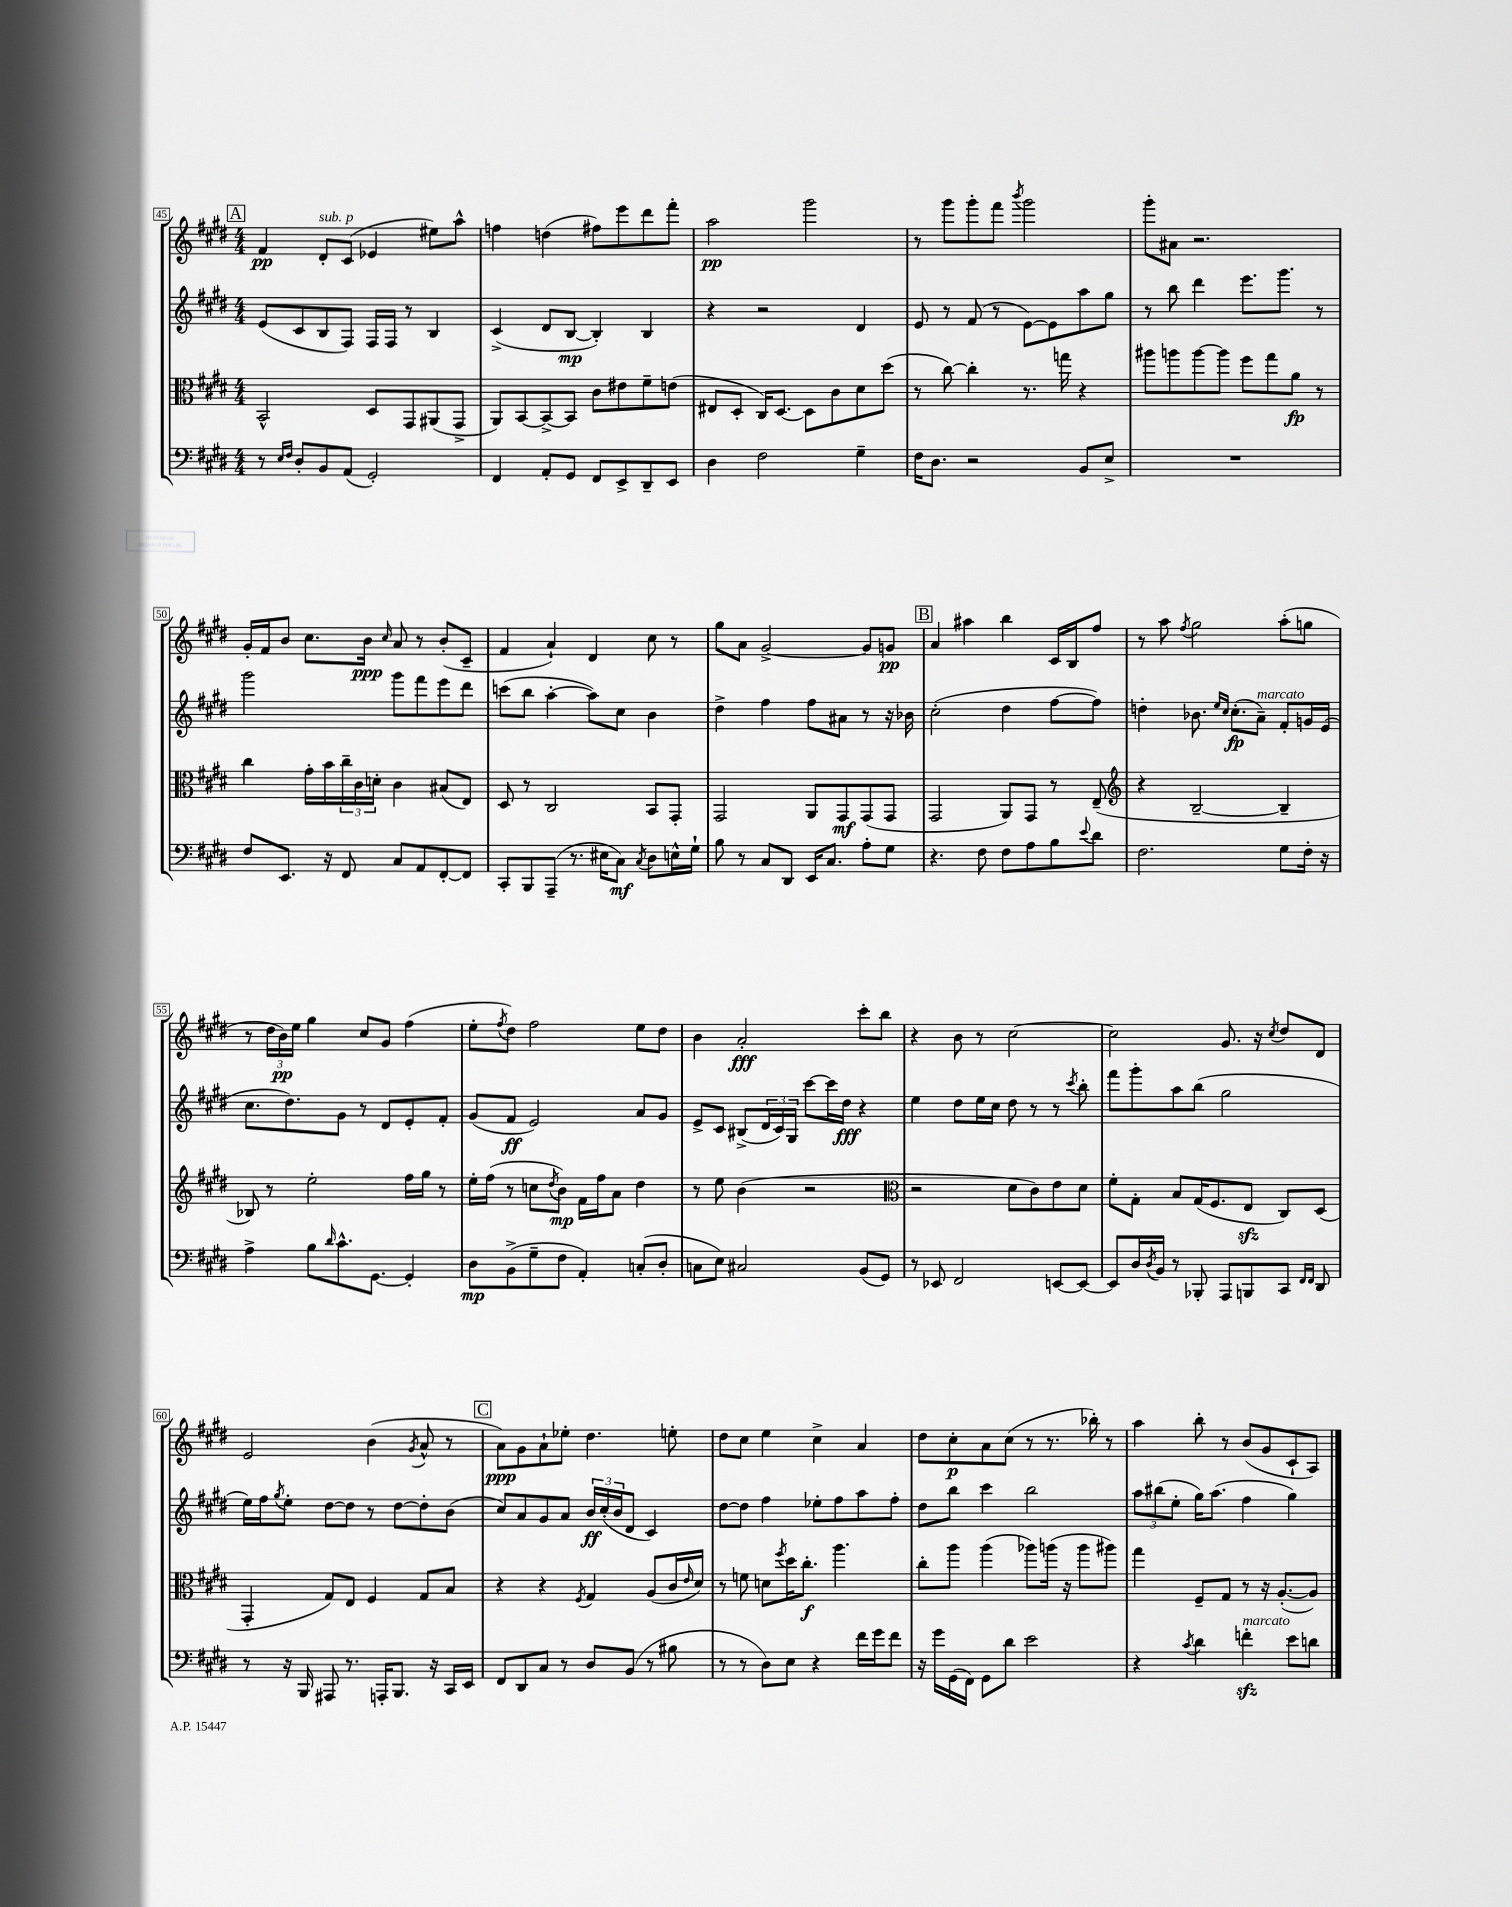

**kern	**kern	**kern	**kern
*staff4	*staff3	*staff2	*staff1
*clefF4	*clefC3	*clefG2	*clefG2
*k[f#c#g#d#]	*k[f#c#g#d#]	*k[f#c#g#d#]	*k[f#c#g#d#]
*M4/4	*M4/4	*M4/4	*M4/4
8r	2BB^^	(8e	4f#
16qqE	.	.	.
16qqF#	.	.	.
8D#'	.	8c#	.
8BB	.	8B	8d#'
(8AA	.	8F#)	(8c#
2GG#')	8D#	16F#	4e-
.	.	16F#	.
.	8GG#	8r	.
.	(8AA#	4B	8ee#)
.	8GG#^	.	8aa^^
=	=	=	=
4FF#	8AA)	(4c#^	4ff
.	[8BB	.	.
8AA'	8BB^_	8d#	(4dd
8GG#	8BB]	[8B	.
8FF#	8c#	4B'])	8ff#)
8EE^	8e#	.	8eee
8DD#~	8f#~	4B	8ddd#
8EE	(8e	.	8fff#'
=	=	=	=
4D#	8E#	4r	2aa
.	8D#'	.	.
2F#	16C#)	2r	.
.	[8.D#	.	.
.	8D#]	.	2ggg#
.	8c#	.	.
4G#~	8d#	4d#	.
.	(8dd#	.	.
=	=	=	=
16F#	8r	8e	8r
8.D#	.	.	.
.	[8cc#)	8r	8ggg#
2r	4cc#']	(8f#	8ggg#'
.	.	8r	8fff#
.	.	.	8qbbb
.	8.r	[8e)	2ggg#
.	.	8e]	.
.	16gg	.	.
8BB	4r	8aa	.
8E^	.	8gg#	.
=	=	=	=
1r	8aa#	8r	8ggg#'
.	8aa	8bb	8a#
.	[8aa	4ddd#	2.r
.	8aa]	.	.
.	8ff#	8.eee	.
.	8gg#	.	.
.	.	8.ggg#	.
.	8a	.	.
.	8r	8r	.
=	=	=	=
8F#	4cc#	2ggg#	16g#'
.	.	.	16f#
8.EE	.	.	8b
.	16g#'	.	8.cc#
16r	16b	.	.
8FF#	24cc#~	.	.
.	24c#	.	.
.	.	.	16b
.	24d'	.	.
.	.	.	16qqcc#
8C#	4c#	8ggg#	8a
8AA	.	8fff#	8r
[8FF#'	(8B#	8eee	(8b'
8FF#]	8E)	8ddd#	8c#~
=	=	=	=
8CC#'	8D#	(8ccc	4f#
8BBB	8r	8bb	.
(8AAA~	2C#	[4aa'	4a`)
8.r	.	.	.
.	.	8aa])	4d#
16E#	.	.	.
8C#)	.	8cc#	.
8qC#	.	.	.
8D#	8BB	4b	8cc#
16E^^	8GG#'	.	8r
16G#`	.	.	.
=	=	=	=
8B	2GG#	4dd#^	8gg#
8r	.	.	8a
8C#	.	4ff#	[2g#^
8DD#	.	.	.
16EE	8AA	8ff#	.
8.C#	.	.	.
.	8GG#	8a#	.
8A'	(8GG#	8r	8g#]
8G#	8GG#	16r	8g
.	.	16b-	.
=	=	=	=
4.r	2GG#	(2cc#'	4a
.	.	.	4aa#
8F#	.	.	.
8F#	8AA)	4dd#	4bb
8A	8GG#	.	.
8B	8r	[8ff#	16c#
.	.	.	16B
8qqe	.	.	.
8d#	(8E~	8ff#])	8ff#
=	=	=	=
*	*clefG2	*	*
2.F#	4r	4dd'	8r
.	.	.	8aa
.	.	.	8qff#
.	[2B~	8.b-	2gg#
.	.	16qqee	.
.	.	16qqcc#	.
.	.	(8.cc#'	.
.	.	8a~)	.
8G#	4B~]	8f#'	(8aa'
16F#'	.	16g	8gg
16r	.	(16e	.
=	=	=	=
4A^	8B-)	8.cc#	8r
.	8r	.	24dd#
.	.	.	24b)
.	.	8.dd#)	.
.	.	.	24ee
8B	2ee'	.	4gg#
16qqd#	.	.	.
8.c#^^	.	8g#	.
.	.	8r	8cc#
[8.GG#	.	.	.
.	.	8d#	8g#
4GG#']	16ff#	8e'	(4ff#
.	16gg#	.	.
.	8r	8f#'	.
=	=	=	=
8D#	16ee'	(8g#	8ee'
.	(16ff#	.	.
.	.	.	8qff#
(8BB^	8r	8f#	8dd#)
8G#~	8cc	2e)	2ff#
.	8qdd#	.	.
8F#	8b)	.	.
4AA')	16f#	.	.
.	16ff#	.	.
.	8a	.	.
(8C'	4dd#	8a	8ee
8D#'	.	8g#	8dd#
=	=	=	=
8C	8r	8e^	4b
8E)	8ee	8c#	.
2C#	(4b	(8B#^	2a'
.	.	24d#	.
.	.	24c#)	.
.	.	24G#	.
.	2r	[8ccc#	.
.	.	16ccc#]	.
.	.	16dd#	.
(8BB	.	4r	8ccc#'
8GG#)	.	.	8bb
=	=	=	=
*	*clefC3	*	*
8r	2r	4ee	4r
8EE-	.	.	.
2FF#	.	8dd#	8b
.	.	16ee	8r
.	.	16cc#	.
.	8d#	8dd#	[2cc#
.	8c#)	8r	.
[8EE	8e	8r	.
.	.	8qccc#	.
8EE_	8d#	8bb'	.
=	=	=	=
8EE]	8f#'	8fff#	2cc#]
16D#	8G#'	8ggg#'	.
8qD#	.	.	.
16BB	.	.	.
8r	8B	8aa	.
8BBB-'	(16G#	(8bb	.
.	8.F#	.	.
8AAA	.	2gg#	8.g#
8BBB	8E	.	.
.	.	.	16r
.	.	.	8qcc#
8CC#	8C#)	.	8dd#
16qqFF#	.	.	.
16qqFF#	.	.	.
8DD#	(8D#	.	8d#
=	=	=	=
8r	4GG#'	16ee)	2e
.	.	16ff#	.
.	.	8qgg#	.
16r	.	8ee'	.
16BBB	.	.	.
8AAA#	8G#)	[8dd#	.
8.r	8E	8dd#]	.
.	4F#	8r	(4b
16AAA'	.	.	.
8.BBB	.	[8dd#	.
.	.	.	8qg#
.	8G#	8dd#']	8a^^
16r	.	.	.
16CC#	8B	(8b	8r
16EE	.	.	.
=	=	=	=
8FF#	4r	8cc#)	8a)
8DD#	.	8a	8g#
8C#	4r	8g#	8a`
8r	.	8a	8ee-'
.	8qF#	.	.
8D#	4G#	24b	4.dd#
.	.	(24cc#'	.
.	.	24b	.
(8BB	.	8d#	.
8r	(8A	4c#)	.
8B#	16c#	.	8ee'
.	16qqe	.	.
.	16d#)	.	.
=	=	=	=
8r	8r	[8dd#	8dd#
8r	8f	8dd#]	8cc#
8D#)	8d	4ff#	4ee
.	8qff#	.	.
8E	16dd#	.	.
.	8.cc#'	.	.
4r	.	8ee-'	4cc#^
.	4.aa	8ff#	.
16f#	.	8aa	4a
16g#	.	.	.
8f#	.	8ff#'	.
=	=	=	=
16r	8cc#'	8dd#	8dd#
16g#	.	.	.
(16GG#	8aa	8bb	8cc#'
16FF#)	.	.	.
8GG#	(4aa	4ccc#	8a
8d#	.	.	(8cc#
2e	8aa-)	2bb	8r
.	(16aa	.	8.r
.	16r	.	.
.	8aa	.	.
.	.	.	16bb-')
.	8aa#)	.	8r
=	=	=	=
4r	4gg#	12aa	4aa
.	.	(12bb#	.
.	.	12ee'	.
8qc#	.	.	.
4d#	8F#~	16gg#)	8bb'
.	.	(8.aa	.
.	8G#	.	8r
4f'	8r	4ff#	(8b
.	16r	.	8g#
.	([8.A'	.	.
8e	.	4gg#)	8c#`
8d	8A])	.	8A)
==	==	==	==
*-	*-	*-	*-
